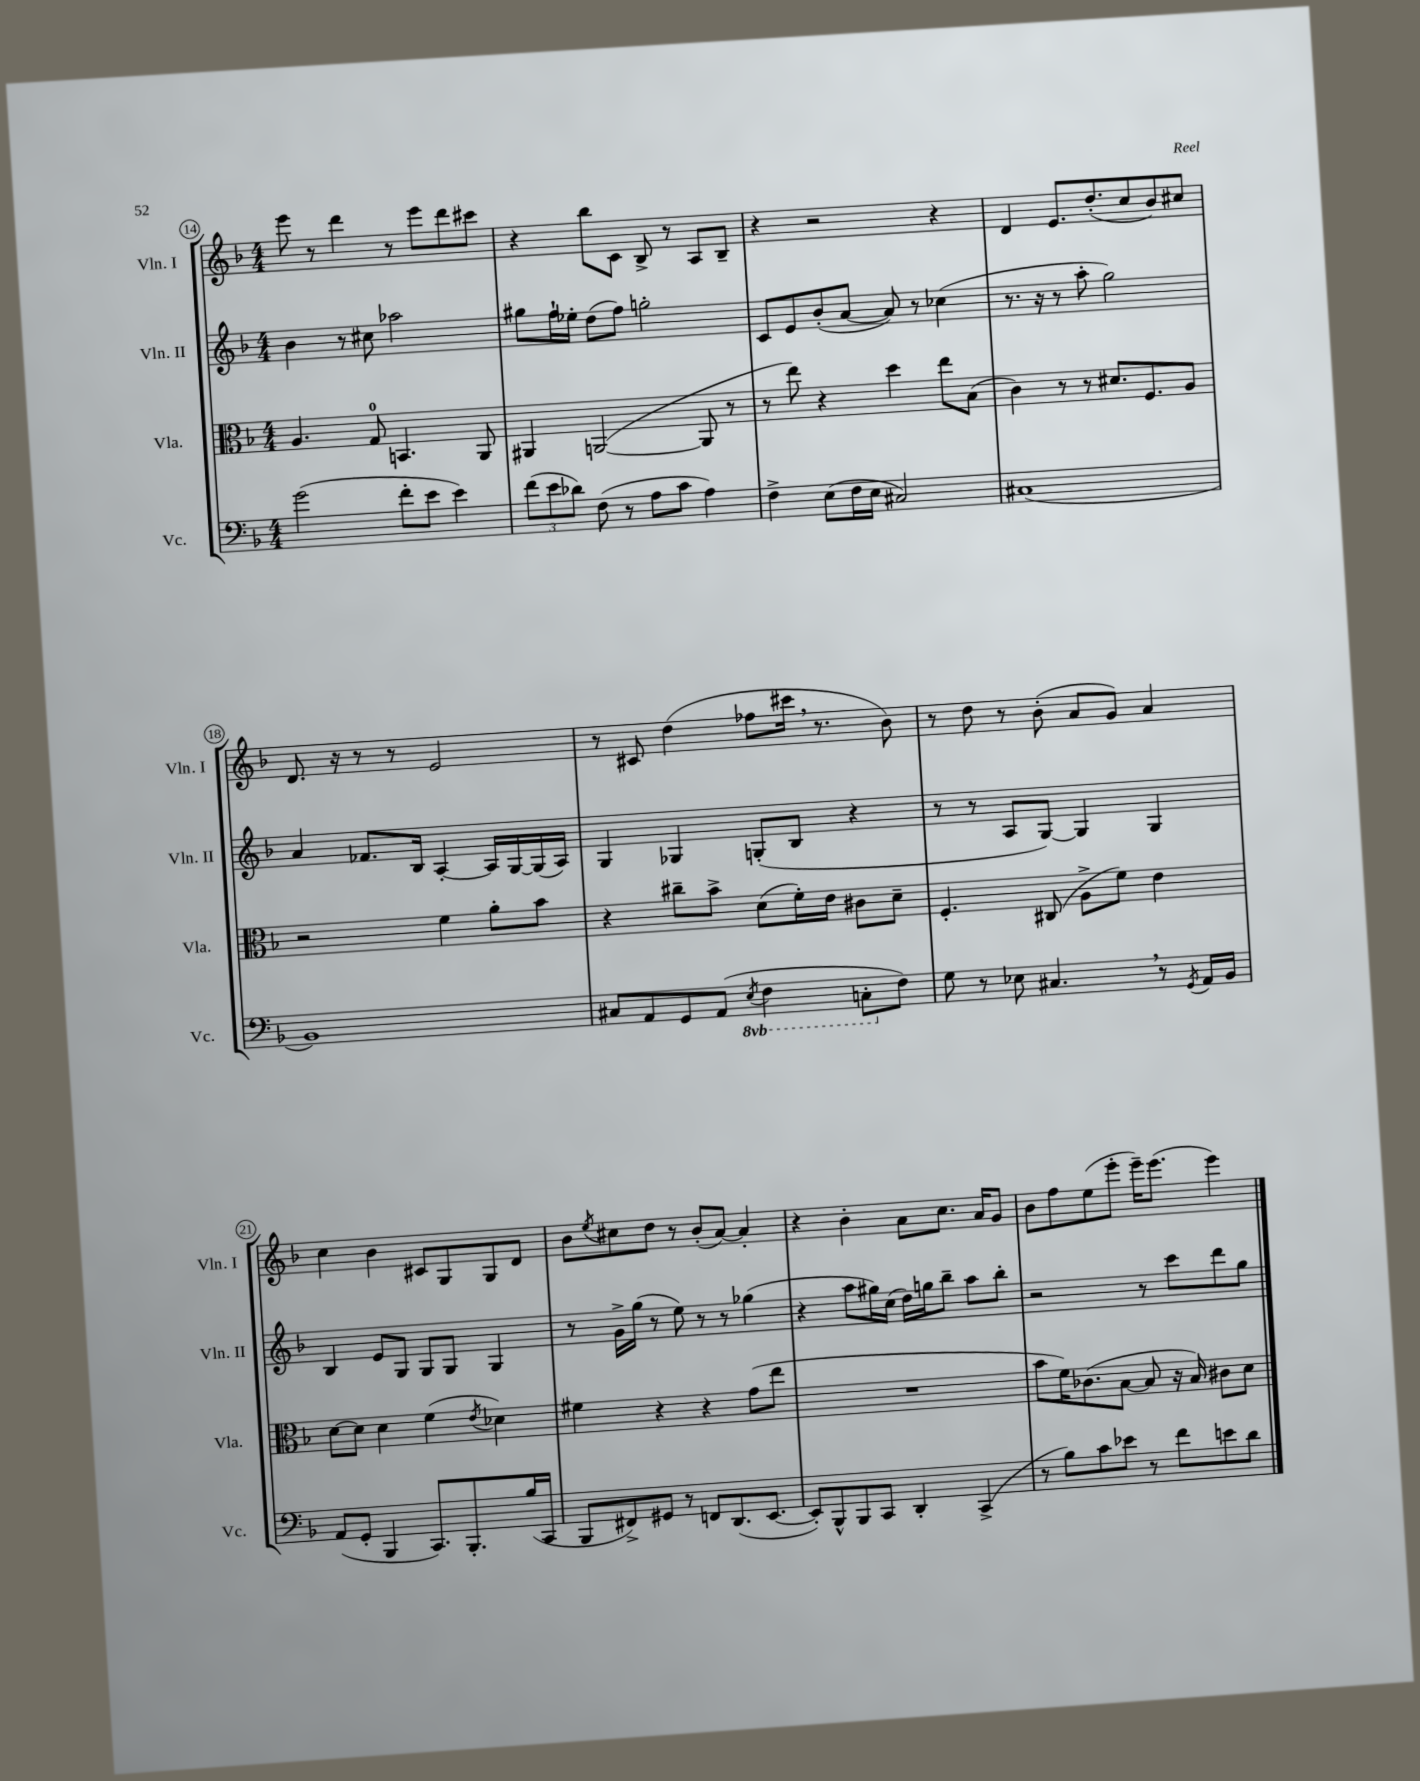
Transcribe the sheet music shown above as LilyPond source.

<<
\new StaffGroup <<
\new Staff = "s0" \with { instrumentName = "Vln. I" shortInstrumentName = "Vln. I" } {
    \clef treble \key f \major \numericTimeSignature \time 4/4
    e'''8 r8 d'''4 r8 e'''8 d'''8 cis'''8 |
    r4 bes''8 c'8 bes8-> r8 a8 bes8-- |
    r4 r2 r4 |
    d'4 e'8. d''8.-.( c''8 bes'8) cis''8 |
    d'8. r16 r8 r8 e'2 |
    r8 cis'8 d''4( fes''8 cis'''16 \breathe r8. bes'8) |
    r8 d''8 r8 bes'8-.( a'8 g'8) a'4 |
    c''4 bes'4 cis'8 g8 g8 d'8 |
    bes'8 \acciaccatura { e''8 } cis''8 d''8 r8 bes'8-.( a'8~) a'4-. |
    r4 bes'4-. a'8 c''8. a'16 g'8 |
    bes'8 f''8 e''8( e'''8-. e'''16--) e'''8.( e'''4) \bar "|." |
}
\new Staff = "s1" \with { instrumentName = "Vln. II" shortInstrumentName = "Vln. II" } {
    \clef treble \key f \major \numericTimeSignature \time 4/4
    bes'4 r8 cis''8 aes''2 |
    gis''8 f''16-! ees''16-. d''8( f''8) g''2-. |
    c'8 e'8 bes'8-.( a'8~ a'8) r8 ces''4( |
    r8. r16 r8 a''8-. g''2) |
    a'4 fes'8. bes16 a4~-. a16 g16~ g16( a16) |
    g4 ges4 g8-.( bes8 r4 |
    r8 r8 a8 g8~) g4 g4 |
    bes4 e'8 g8 g8 g8 g4 |
    r8 g'16-> g''16( r8 e''8) r8 r8 ges''4( |
    r4 a''8 gis''16) c''16( d''16) g''16 bes''8-- a''8 bes''8-. |
    r2 r8 c'''8 d'''8 g''8 \bar "|." |
}
\new Staff = "s2" \with { instrumentName = "Vla." shortInstrumentName = "Vla." } {
    \clef alto \key f \major \numericTimeSignature \time 4/4
    a4. g8-0 b,4. a,8 |
    ais,4 a,2~( a,8 r8 |
    r8 e''8) r4 d''4 e''8 bes8( |
    c'4) r8 r8 dis'8. f8. a8 |
    r2 f'4 a'8-. bes'8 |
    r4 cis''8-- bes'8-> d'8( f'16-.) e'16 cis'8 d'8-- |
    f4.-. cis8( a8-> f'8) e'4 |
    d'8~ d'8 d'4 f'4( \acciaccatura { e'8 } des'4) |
    fis'4 r4 r4 g'8( e''8 |
    R1 |
    bes'8 f'16) ces'8.( bes8~ bes8 r16 bes16) cis'8 d'8 \bar "|." |
}
\new Staff = "s3" \with { instrumentName = "Vc." shortInstrumentName = "Vc." } {
    \clef bass \key f \major \numericTimeSignature \time 4/4 \set Staff.ottavationMarkups = #ottavation-simple-ordinals
    g'2( f'8-. e'8 e'4) |
    \tuplet 3/2 { f'8( e'8 des'8) } f8( r8 a8 c'8 a4) |
    f4-> e8( f16 e16 cis2) |
    cis1( |
    bes,1) |
    cis8 a,8 g,8 a,8( \ottava #-1 \acciaccatura { e,8 } f,4 c,!8-. \ottava #0 f8) |
    g8 r8 ees8 cis4. \breathe r8 \acciaccatura { g,8 } a,16 bes,16 |
    a,8( g,8-. bes,,4 c,8.) bes,,8.-. bes16( c,16 |
    bes,,8 fis,8->) gis,8 r8 f,8 d,8.( e,8.~ |
    e,8-.) bes,,8-^ bes,,8 c,8 d,4-. c,4->( |
    r8 bes8) c'8 ees'8 r8 f'8 e'8 d'8 \bar "|." |
}
>>
>>
\layout { \context { \Score currentBarNumber = #14 \override BarNumber.stencil = #(make-stencil-circler 0.1 0.3 ly:text-interface::print) } }
